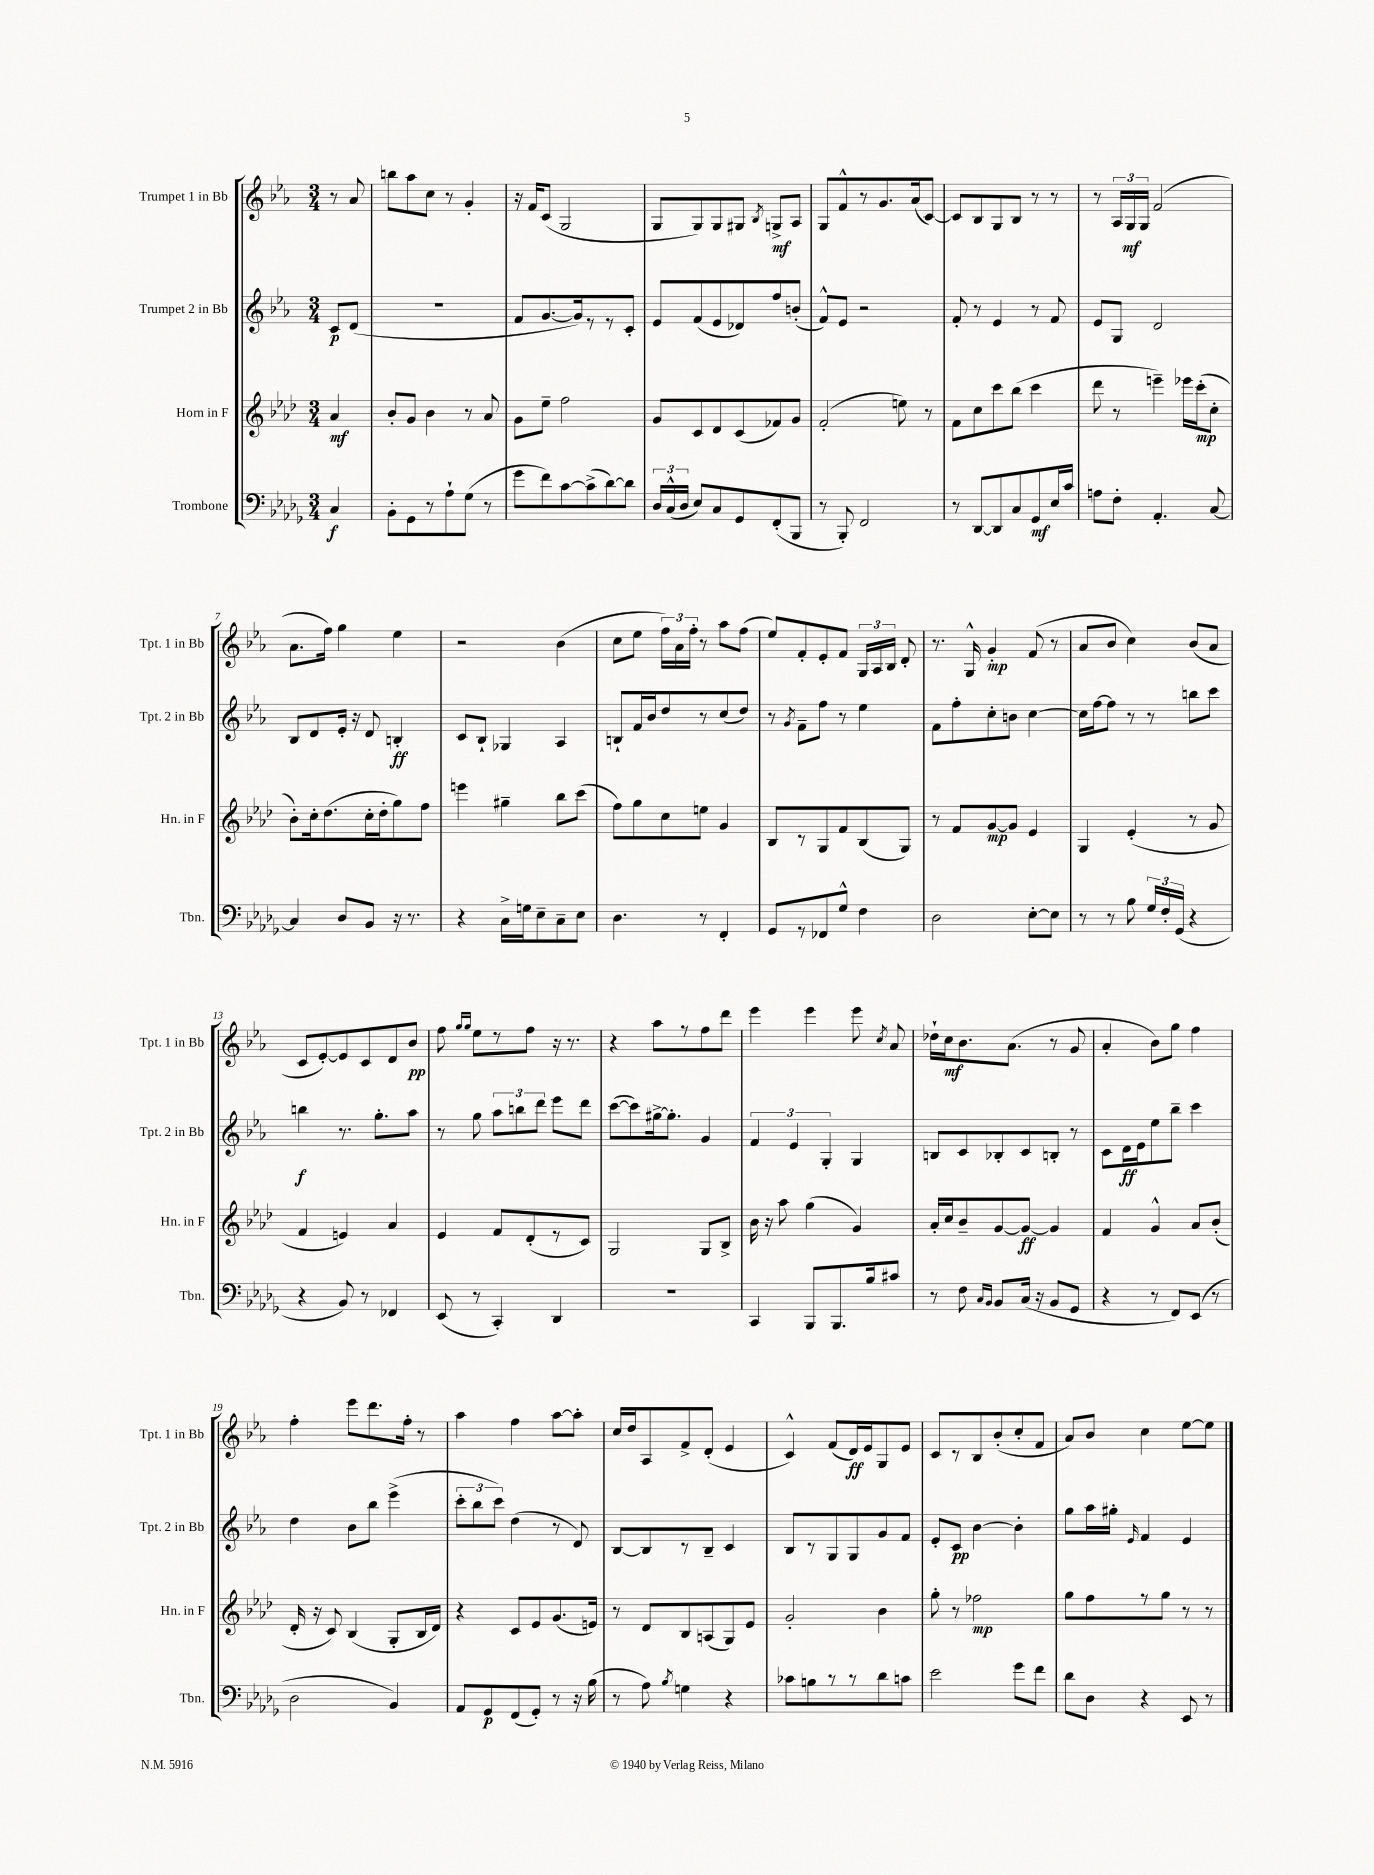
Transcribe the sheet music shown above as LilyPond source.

<<
\new StaffGroup <<
\new Staff = "s0" \with { instrumentName = "Trumpet 1 in Bb" shortInstrumentName = "Tpt. 1 in Bb" } {
    \clef treble \key ees \major \numericTimeSignature \time 3/4 \partial 4
    \autoBeamOff r8 aes'8 |
    b''8[ aes''8 c''8] r8 g'4-. |
    r16 f'16[ c'8]( g2 |
    g8[ g8) g8 gis8] \acciaccatura { bes8 } g8[->\mf aes8] |
    g8[ f'8-^ r8 g'8. aes'16( c'8]~) |
    c'8[ bes8 g8 bes8] r8 r8 |
    r8 \tuplet 3/2 { aes16[ g16\mf g16] } f'2( |
    aes'8.[ f''16]) g''4 ees''4 |
    r2 bes'4( |
    c''8[ ees''8] \tuplet 3/2 { f''16[) aes'16 f''16]-. } r8 aes''8[ f''8]( |
    ees''8[) f'8-. ees'8-. f'8] \tuplet 3/2 { g16[ aes16 bes16] } d'8-. |
    r8. g16-^ g'4-.\mp f'8( r8 |
    aes'8[ bes'8] c''4) bes'8[( aes'8] |
    c'8[ ees'8~-.) ees'8 c'8 d'8 bes'8]\pp |
    f''8 \grace { g''16[ g''16] } ees''8[ r8 f''8] r16 r8. |
    r4 aes''8[ r8 f''8 d'''8] |
    ees'''4 ees'''4 ees'''8 \acciaccatura { c''8 } aes'8 |
    des''16[-! c''16\mf bes'8. aes'8.]( r8 g'8 |
    aes'4-. bes'8[) g''8] f''4 |
    f''4-. ees'''8[ d'''8. f''16]-. r8 |
    aes''4 f''4 aes''8[~ aes''8]-. |
    c''16[ d''16 aes8 f'8-> d'8]-.( ees'4 |
    c'4-^) f'8[( d'16\ff) ees'16 g8 ees'8] |
    c'8[ r8 bes8 bes'8-.( c''8-. f'8] |
    aes'8[) bes'8] c''4 ees''8[~ ees''8] \bar "|." |
}
\new Staff = "s1" \with { instrumentName = "Trumpet 2 in Bb" shortInstrumentName = "Tpt. 2 in Bb" } {
    \clef treble \key ees \major \numericTimeSignature \time 3/4 \partial 4
    \autoBeamOff c'8[\p d'8]( |
    R2. |
    f'8[ g'8.~ g'16) r8 r8 c'8]-. |
    ees'8[ f'8( ees'8 des'8) f''8 b'8]-.( |
    f'8[-^) ees'8] r2 |
    f'8-. r8 ees'4 r8 f'8 |
    ees'8[ g8] d'2 |
    bes8[ d'8 ees'16]-. r16 d'8 b4-.\ff |
    c'8[ bes8]-! ges4 aes4 |
    b8[-! f'16 bes'16 d''8 r8 c''8( d''8]) |
    r8 \acciaccatura { g'8 } f'8[-- f''8] r8 ees''4 |
    f'8[ f''8-. c''8-. b'8] c''4~ |
    c''16[ f''16~ f''8] r8 r8 b''8[ c'''8] |
    b''4\f r8. g''8.[-. aes''8] |
    r8 g''8 \tuplet 3/2 { aes''8[ b''8 d'''8] } ees'''8[ d'''8] |
    c'''8[~( c'''8) gis''16~-> gis''8.]-. g'4 |
    \tuplet 3/2 { f'4 ees'4 g4-. } g4 |
    b8[ c'8 bes8-. c'8 b8]-. r8 |
    c'8[ d'16\ff ees'16 ees''8 bes''8]-- c'''4 |
    d''4 bes'8[ bes''8] ees'''4->( |
    \tuplet 3/2 { c'''8[-. bes''8 c'''8]) } d''4( r8 d'8) |
    bes8[~ bes8 r8 bes8]-- c'4 |
    bes8[ r8 g8 g8 g'8 f'8] |
    ees'8[-. c'8]\pp bes'4~ bes'4-. |
    g''8[ aes''16 gis''16]-. \grace { ees'16 } f'4 ees'4 \bar "|." |
}
\new Staff = "s2" \with { instrumentName = "Horn in F" shortInstrumentName = "Hn. in F" } {
    \clef treble \key aes \major \numericTimeSignature \time 3/4 \partial 4
    \autoBeamOff aes'4\mf |
    bes'8[-. g'8] bes'4 r8 aes'8 |
    g'8[ ees''8]-- f''2 |
    g'8[ c'8 des'8 c'8( fes'8) g'8] |
    f'2-.( e''8) r8 |
    f'8[ c''8 c'''8 bes''8]( c'''4 |
    des'''8 r8 e'''4--) ees'''16[ c'''16-.\mp( c''8]-. |
    bes'8[-.) c''16-. des''8.( c''16-. des''16-. g''8) f''8] |
    e'''4 gis''4-- bes''8[ c'''8]( |
    f''8[) g''8 c''8 e''8] g'4 |
    bes8[ r8 g8 f'8 bes8( g8]) |
    r8 f'8[ g'8~\mp g'8] ees'4 |
    g4 ees'4-.( r8 g'8 |
    f'4 e'4) aes'4 |
    ees'4 f'8[ des'8-.( r8 c'8]) |
    g2 g8[ bes8]-> |
    bes'16 r16 aes''8 g''4( g'4) |
    aes'16[-. c''16 bes'8-- g'8~ g'8]~\ff g'4 |
    f'4 g'4-^ aes'8[ bes'8]-.( |
    des'16-. r16 c'8) bes4( g8[-. bes16 des'16]) |
    r4 c'8[ ees'8 g'8.( e'16]) |
    r8 des'8[ bes8 a8( g8) ees'8] |
    g'2-. bes'4 |
    g''8-. r8 fes''2\mp |
    g''8[ f''8 r8 g''8] r8 r8 \bar "|." |
}
\new Staff = "s3" \with { instrumentName = "Trombone" shortInstrumentName = "Tbn." } {
    \clef bass \key des \major \numericTimeSignature \time 3/4 \partial 4
    \autoBeamOff c4\f |
    bes,8[-. ges,8 r8 aes8-! ges8]( r8 |
    ges'8[ f'8) c'8~ c'8->( des'8~) des'8] |
    \tuplet 3/2 { des16[ c16-^( des16] } ees8[) c8 ges,8 f,8-.( bes,,8] |
    r8 bes,,8-.) f,2 |
    r8 des,8[~ des,8 c8 ges,8\mf ees16 c'16] |
    a8[ f8]-. aes,4.-. c8~ |
    c4 des8[ bes,8] r16 r8. |
    r4 c16[-> g16 ees8-- c8-- ees8] |
    des4. r8 f,4-. |
    ges,8[ r8 fes,8 ges8]-^ f4 |
    des2 ees8[~-. ees8] |
    r8 r8 bes8 \tuplet 3/2 { ges16[ f16-. ges,16]( } r4 |
    r4 bes,8) r8 fes,4 |
    ees,8( r8 c,4-.) des,4 |
    R2. |
    c,4 bes,,8[ bes,,8. bes16 cis'8] |
    r8 f8 \grace { c16[ bes,16] } bes,8[ c16]( r16 bes,8[ ges,8] |
    r4 r8 f,8[) ees,8]( r8 |
    des2 bes,4) |
    aes,8[ ges,8\p f,8( ges,8]-.) r8 r16 bes16( |
    r8 aes8) \acciaccatura { bes8 } g4 r4 |
    ces'8[ b8 r8 r8 des'8 c'8] |
    ees'2 ges'8[ f'8] |
    des'8[ des8] r4 ees,8 r8 \bar "|." |
}
>>
>>
